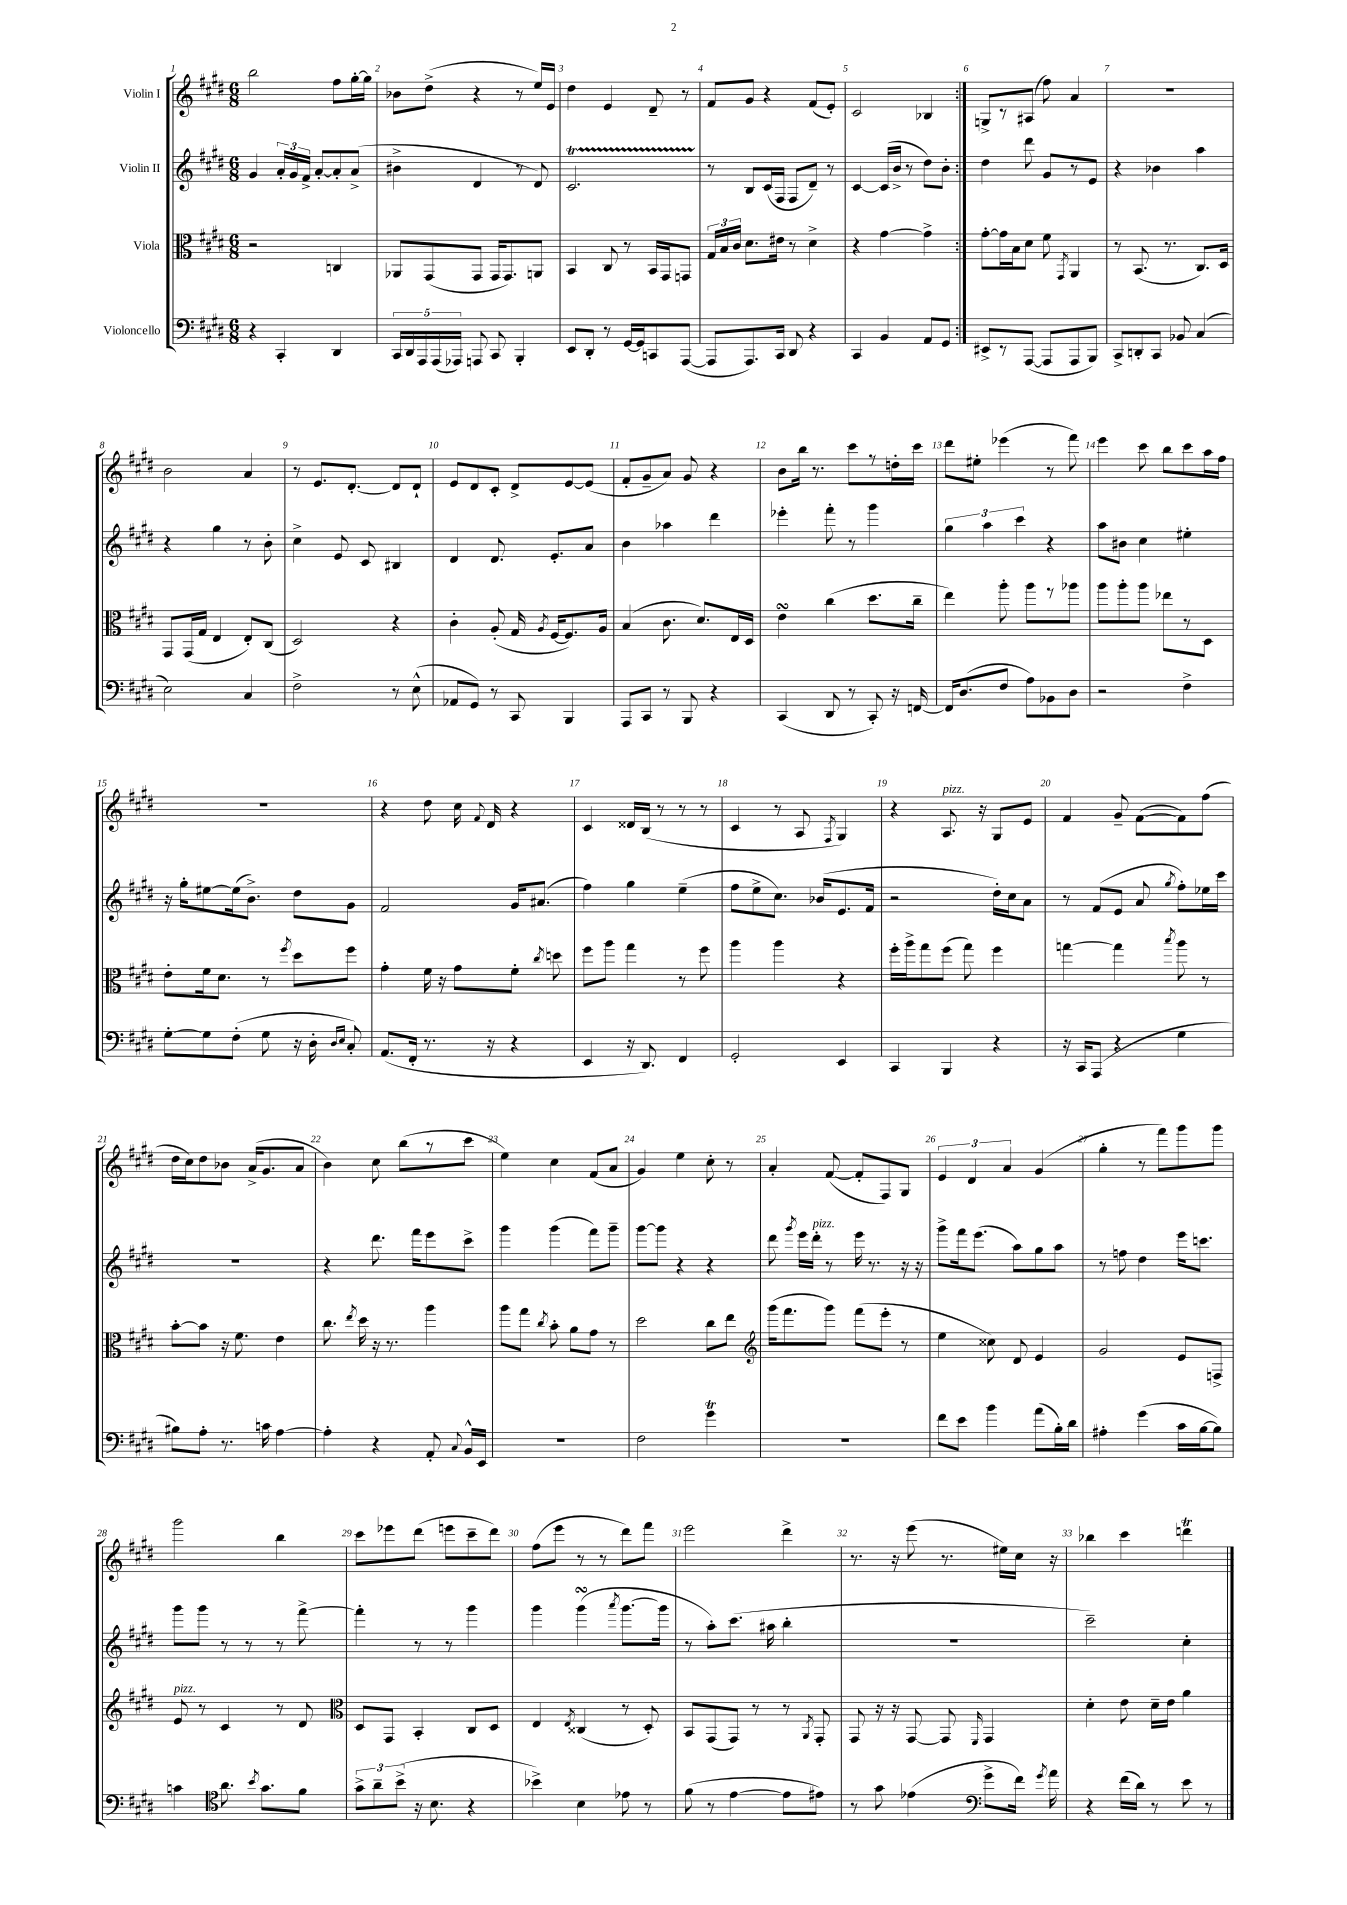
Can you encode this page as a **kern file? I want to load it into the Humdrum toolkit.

**kern	**kern	**kern	**kern
*staff4	*staff3	*staff2	*staff1
*clefF4	*clefC3	*clefG2	*clefG2
*k[f#c#g#d#]	*k[f#c#g#d#]	*k[f#c#g#d#]	*k[f#c#g#d#]
*M6/8	*M6/8	*M6/8	*M6/8
4r	2r	4g#/	2bb\
4CC#'/	.	24a'/LL	.
.	.	24g#/	.
.	.	24f#^/JJ	.
.	.	[8a'/L	.
4DD#/	4C/	8a'/]	8ff#\L
.	.	(8a^/J	[16gg#'\L
.	.	.	16gg#\]JJ
=	=	=	=
20CC#/LL	8AA-/L	4b#^\	8b-\L
20DD#/	.	.	.
20AAA/	.	.	.
.	(8GG#/	.	(8dd#^\J
(20AAA/	.	.	.
20AAA-/JJ)	.	.	.
8AAA/	8GG#/J	4d#/	4r
8CC#/	16GG#/LK	.	.
.	8.GG#/)	.	.
4BBB'/	.	8r	8r
.	8AA/J	8d#/)	16ee/LL)
.	.	.	16e/JJ
=	=	=	=
8EE/L	4BB/	2.c#/	4dd#\
8DD#'/J	.	.	.
8r	8C#/	.	4e/
[16GG#/LL	8r	.	.
16GG#/]J	.	.	.
8CC/	16BB/LL	.	8d#~/
.	16GG#/J	.	.
([8AAA/J	8GG/J	.	8r
=	=	=	=
8AAA/]L	24G#/LL	8r	8f#/L
.	24B/	.	.
.	24c#/JJ	.	.
8.AAA/)	8.d#\L	8B/L	8g#/J
.	.	(16c#/L	4r
16CC#/Jk	16e#\Jk	16F#/JJ	.
8DD#/	8r	8F#/L	.
4r	4d#^\	8d#~/J)	(8f#/L
.	.	8r	8e'/J)
=	=	=	=
4CC#/	4r	[4c#/	2c#/
4BB/	[4g#\	(16c#/]LL	.
.	.	16b^/JJ	.
.	.	8r	.
8AA/L	4g#^\]	8dd#\L)	4B-/
8GG#/J	.	8b'\J	.
=:|!	=:|!	=:|!	=:|!
8EE#^/L	[8g#'\L	4dd#\	8G^/L
8r	16g#\]L	.	8r
.	16B\J	.	.
([8AAA/J	8d#\J	8ddd#\	(8A#/J
8AAA/]L	8f#\	8g#/L	8ff#\)
.	8qGG#/	.	.
8AAA/	4AA/	8r	4a/
8BBB/J)	.	8e/J	.
=	=	=	=
8CC#^/L	8r	4r	2.r
8DD'/	(8.BB/	.	.
8CC#/J	.	4b-\	.
.	8.r	.	.
8BB-/	.	.	.
(4C#/	8.C#/L)	4aa\	.
.	16D#/Jk	.	.
=	=	=	=
2E\)	8GG#/L	4r	2b\
.	(16GG#/L	.	.
.	16G#/JJ	.	.
.	4E/	4gg#\	.
4C#/	8E'/L)	8r	4a/
.	(8C#/J	8b'\	.
=	=	=	=
2F#^\	2D#/)	4cc#^\	8r
.	.	.	8.e/L
.	.	8e/	.
.	.	.	[8.d#'/J
.	.	8c#/	.
8r	4r	4B#/	8d#/]L
(8E^^\	.	.	8d#`/J
=	=	=	=
8AA-/L	4c#'\	4d#/	8e/L
8GG#/J)	.	.	8d#/
8r	(8A'/	8.d#/	8c#'/J
8CC#/	16G#/	.	8d#^/L
.	8qA/	.	.
.	[16F#/LK	8.e'/L	.
4BBB/	8.F#/])	.	[8e/
.	.	8a/J	(8e/]J
.	16A/Jk	.	.
=	=	=	=
8AAA/L	(4B/	4b\	8f#'/L
8CC#/J	.	.	8g#~/
8r	8.c#\	4aa-\	8a/J)
8BBB/	.	.	8g#/
.	8.d#/L)	.	.
4r	.	4ddd#\	4r
.	16E/L	.	.
.	16D#/JJ	.	.
=	=	=	=
(4CC#/	4e\	4eee-'\	8b\L
.	.	.	16bb\Jk
.	.	.	8.r
8DD#/	(4cc#\	8fff#'\	.
8r	.	8r	8ccc#\L
8CC#'/)	8.dd#\L	4ggg#\	8r
16r	.	.	16dd'\L
[16FF/	16cc#~\Jk	.	16ccc#\JJ
=	=	=	=
16FF/]LK	4ee\)	6gg#\	8ddd#\L
(8.D#/	.	.	.
.	.	.	8ee#'\J
.	.	6aa\	.
8F#/J	8aa'\	.	(4eee-\
.	.	6ccc#\	.
8A\L)	8aa\L	.	.
8BB-\	8r	4r	8r
8D#\J	8aa-\J	.	8fff#\)
=	=	=	=
2r	8aa\L	8aa\L	4eee\
.	8aa'\	8b#\J	.
.	8aa\J	4cc#\	8ccc#\
.	8ee-\L	.	8bb\L
4F#^\	8r	4ee#'\	8ccc#\
.	8D#\J	.	16aa\L
.	.	.	16ff#\JJ
=	=	=	=
[8G#'\L	8e'\L	16r	2.r
.	.	16gg#'\LK	.
8G#\]	16f#\k	[8ee#\	.
.	8.d#\J	.	.
(8F#'\J	.	(16ee#\]k	.
.	.	8.b^\J)	.
8G#\	8r	.	.
.	8qff#/	.	.
16r	8dd#\L	8dd#\L	.
16D#'\	.	.	.
16qqD#/LL	.	.	.
16qqE/JJ	.	.	.
8C#'/)	8ff#\J	8g#\J	.
=	=	=	=
(8.AA/L	4g#'\	2f#/	4r
16FF#'/Jk	.	.	.
8.r	16f#\	.	8dd#\
.	16r	.	.
.	8g#\L	.	16cc#\
.	.	.	8qqf#/
16r	.	.	16d#/
4r	8f#'\J	16g#/LK	4r
.	.	(8.a#/J	.
.	8qcc#/	.	.
.	8dd\	.	.
=	=	=	=
4EE/	8ff#\L	4ff#\)	4c#/
.	8aa\J	.	.
16r	4gg#\	4gg#\	16d##/LL
8.DD#/)	.	.	(16B/JJ
.	.	.	8r
4FF#/	8r	(4ee~\	8r
.	8ff#\	.	8r
=	=	=	=
2GG#'/	4aa\	8ff#\L	4c#/
.	.	8ee^\	.
.	4aa\	8.cc#\J)	8r
.	.	.	8A/
.	.	(16b-/LK	.
.	.	.	8qF#/
4EE/	4r	8.e/	4G#/)
.	.	16f#/Jk	.
=	=	=	=
4CC#/	16ff#'\LL	2r	4r
.	16aa^\J	.	.
.	8gg#\	.	.
4BBB/	(8ff#\J	.	8.A/
.	8gg#\)	.	.
.	.	.	16r
4r	4ff#\	16dd#'\LL)	8G#/L
.	.	16cc#\J	.
.	.	8a\J	8e/J
=	=	=	=
16r	[4gg\	8r	4f#/
16CC#/LK	.	.	.
(8AAA/J	.	(8f#/L	.
4r	4gg\]	8e/J	8g#~/
.	.	8a/	([8f#\L
.	8qbb/	8qgg#/	.
4G#\	8aa\	8ff#'\L)	8f#\])
.	8r	16ee-\L	(8ff#\J
.	.	16ccc#\JJ	.
=	=	=	=
8B#\L)	[8b'\L	2.r	16dd#\LL
.	.	.	16cc#\J)
8A'\J	8b\]J	.	8dd#\
8.r	16r	.	8b-\J
.	8.f#\	.	.
.	.	.	(16a^/LK
16c\	.	.	8.g#/
[4A\	4e\	.	.
.	.	.	8a/J
=	=	=	=
4A'\]	8.cc#\	4r	4b\)
.	8qee/	.	.
.	16dd#\	.	.
4r	16r	8.ddd#\	8cc#\
.	8.r	.	.
.	.	.	(8bb\L
.	.	16fff#\LK	.
8AA'/	4aa\	8eee\	8r
8qqC#/	.	.	.
16BB^^/LL	.	8ccc#^\J	8ccc#\J
16EE/JJ	.	.	.
=	=	=	=
2.r	8aa\L	4ggg#\	4ee\)
.	8gg#\J	.	.
.	8qcc#/	.	.
.	8b'\	(4ggg#\	4cc#\
.	8a\L	.	.
.	8g#\J	8fff#\L)	(8f#/L
.	8r	8ggg#~\J	8a/J
=	=	=	=
2F#\	2dd#\	[8ggg#\L	4g#/)
.	.	8ggg#\]J	.
.	.	4r	4ee\
4g#\	8cc#\L	4r	8cc#'\
.	8ee\J	.	8r
=	=	=	=
*	*clefG2	*	*
2.r	(16ggg#\LK	8ddd#\	4a'/
.	8.fff#\	.	.
.	.	8qggg#/	.
.	.	16eee\LL	.
.	.	16ddd#'\JJ	.
.	8ggg#\J)	8r	([8f#/
.	(8fff#\L	16eee\	8f#'/]L
.	.	8.r	.
.	8eee'\J	.	8F#/)
.	8r	16r	8G#/J
.	.	16r	.
=	=	=	=
8f#\L	4ee\	8ggg#^\L	6e/
8e\J	.	16fff#\k	.
.	.	.	6d#/
.	.	(8.eee\J	.
4b\	8cc##\)	.	.
.	.	.	6a/
.	8d#/	8aa\L)	.
(8a\L	4e/	8gg#\	(4g#/
16B'\L)	.	8aa\J	.
16d#\JJ	.	.	.
=	=	=	=
4A#'\	2g#/	8r	4gg#'\
.	.	8ff\	.
(4g#\	.	4dd#\	8r
.	.	.	8fff#\L)
16c#\LL	8e/L	16eee\LK	8ggg#\
[16B\J	.	8.ccc\J	.
8B\]J)	8F^/J	.	8ggg#\J
=	=	=	=
4c\	8e/	8ggg#\L	2ggg#\
.	8r	8ggg#\J	.
*clefC4	*	*	*
8.a\	4c#/	8r	.
.	.	8r	.
8qb/	.	.	.
8.g#\L	.	.	.
.	8r	8r	4bb\
8f#\J	8d#/	[8fff#^\	.
=	=	=	=
*	*clefC3	*	*
12g#^\L	8D#/L	4fff#'\]	8ccc#\L
12a~\	.	.	.
.	8GG#/J	.	8eee-\
(12b^\J	.	.	.
16r	4BB'/	8r	(8ddd#\J
8.B\	.	.	.
.	.	8r	8eee\L
4r	8C#/L	4ggg#\	8ccc#~\
.	8D#/J	.	8ddd#\J)
=	=	=	=
4b-^\)	4E/	4ggg#\	(8ff#\L
.	.	.	8eee\J
.	8qE/	.	.
4B\	(4C##/	(4ggg#\	8r
.	.	.	8r
.	.	8qaaa/	.
8e-\	8r	[8.ggg#\L	8ddd#\L)
8r	8D#'/)	.	8fff#\J
.	.	16ggg#\]Jk	.
=	=	=	=
(8f#\	8BB/L	8r	2eee\
8r	(8GG#/	8aa'\L)	.
[4e\	8GG#/J)	(8.ccc#\J	.
.	8r	.	.
.	.	16aa#\	.
8e\]L	8r	4bb'\	4ddd#^\
.	8qAA/	.	.
8e#\J)	8GG#'/	.	.
=	=	=	=
8r	8GG#/	2.r	8.r
8g#\	16r	.	.
.	16r	.	16r
(4e-\	[8GG#/	.	(8eee\
.	8GG#/]	.	8.r
*clefF4	*	*	*
.	16qqFF#/	.	.
8g#^\L	4GG#/	.	.
.	.	.	16ee#\LL)
16f#\Jk)	.	.	16cc#\JJ
8qg#/	.	.	.
16a\	.	.	16r
=	=	=	=
4r	4d#'\	2ccc#~\)	4bb-\
(16f#\LL	8e\	.	4ccc#\
16d#\JJ)	.	.	.
8r	16d#~\LL	.	.
.	16e\JJ	.	.
8e\	4a\	4cc#'\	4ddd\
8r	.	.	.
==	==	==	==
*-	*-	*-	*-
